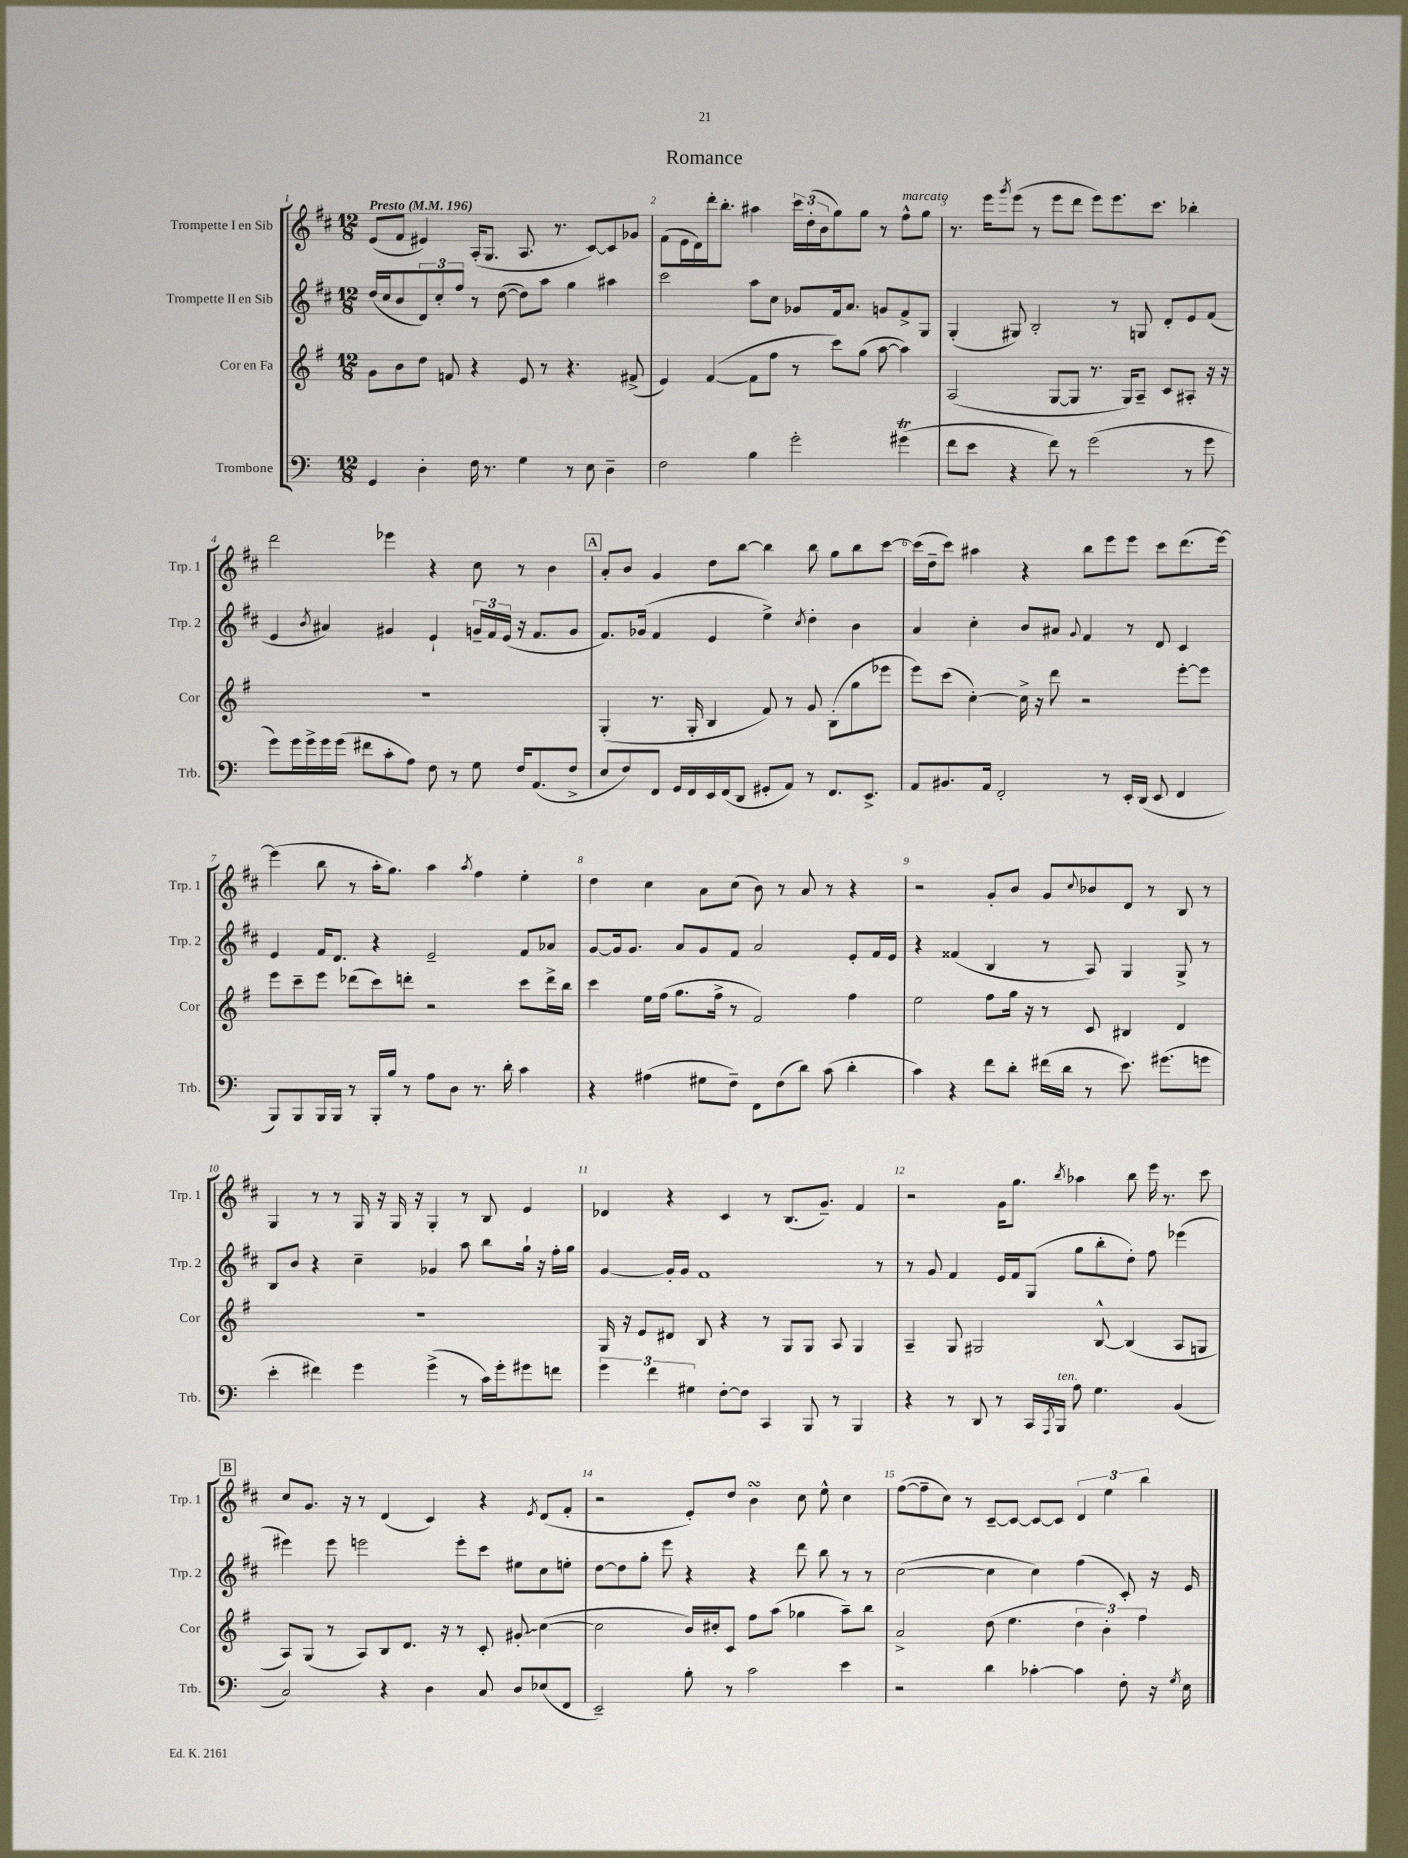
\header { title = "Romance" }
<<
\new StaffGroup <<
\new Staff = "s0" \with { instrumentName = "Trompette I en Sib" shortInstrumentName = "Trp. 1" } {
    \clef treble \key d \major \numericTimeSignature \time 12/8 \tempo "Presto" 4 = 196
    e'8( fis'8 eis'4) a16-.( g8. a8. r8. cis'8~) cis'8 ges'8 |
    fis'8( e'16 d'16) d'''16-. b''8.-. ais''4 \tuplet 3/2 { cis'''16 d''16-.( b'16 } g''8) g''8 r8 fis''8-^^\markup { \italic "marcato" } g''8 |
    r8. e'''16 \acciaccatura { g'''8 } e'''8( r8 e'''8 d'''8 e'''8) e'''8. cis'''8. bes''4-. |
    d'''2 ees'''4 r4 cis''8 r8 b'4 |
    \mark \markup { \box "A" } a'8-. b'8 g'4 d''8 b''8~ b''4 b''8 g''8 b''8 cis'''8~ |
    cis'''16( d''16-- cis'''8) ais''4 r4 b''8 e'''8 e'''8 cis'''8 d'''8.( e'''16~) |
    e'''4( b''8 r8 a''16-. g''8.) a''4 \acciaccatura { a''8 } fis''4 e''4-. |
    d''4 cis''4 a'8 cis''8( b'8) r8 a'8 r8 r4 |
    r2 g'8-. b'8 g'8 \appoggiatura { cis''8 } bes'8 d'8 r8 b8 r8 |
    g4 r8 r8 g16 r16 g16 r16 g4-. r8 b8 e'4 |
    des'4 r4 cis'4 r8 b8.( g'8.--) fis'4 |
    r2 g'16 g''8. \acciaccatura { b''8 } aes''4 b''8 e'''16 r8. cis'''8 |
    \mark \markup { \box "B" } cis''8 g'8. r16 r8 d'4( cis'4) r4 \acciaccatura { e'8 } d'8( fis'8-. |
    r2 e'8-.) d''8 b'4\turn cis''8 e''8-^ cis''4 |
    fis''8~( fis''8-- cis''8) r8 cis'8~-- cis'8~ cis'8~ cis'8 \tuplet 3/2 { d'4 e''4 b''4 } \bar "|." |
}
\new Staff = "s1" \with { instrumentName = "Trompette II en Sib" shortInstrumentName = "Trp. 2" } {
    \clef treble \key d \major \numericTimeSignature \time 12/8
    d''16( cis''16 b'8 \tuplet 3/2 { d'8) cis''8-. fis''8 } r8 d''8~( d''8) a''8 g''4 ais''4 |
    cis'''2 a''8 cis''8 ges'8 fis'16 a'8. g'8 fis'8-> g8 |
    g4-.( gis8) b2-. r8 g8 d'8-. e'8 fis'8( |
    e'4 \acciaccatura { b'8 } ais'4) gis'4 e'4-! \tuplet 3/2 { g'16-- fis'16 e'16( } r16 fis'8. g'8 |
    \mark \markup { \box "A" } fis'8.) ges'16( fis'4 e'4 e''4->) \acciaccatura { cis''8 } d''4-. b'4 |
    a'4 cis''4-. b'8 ais'8 \appoggiatura { g'8 } fis'4 r8 d'8 cis'4 |
    e'4 fis'16 d'8. r4 e'2-- fis'8 aes'8 |
    g'8~ g'16 g'8. a'8 g'8 fis'8 a'2 e'8-. fis'16 e'16 |
    r4 fisis'4( b4 r8 a8) g4 g8-> r8 |
    b8 b'8 r4 cis''4-- ges'4 a''8 b''8 g''16-! r16 fis''16-. g''16 |
    g'4~ g'16-. g'16 fis'1 r8 |
    r8 g'8 fis'4 e'16 fis'16 g8( g''8 b''8-. d''8-.) fis''8 ees'''4( |
    \mark \markup { \box "B" } eis'''4) eis'''8 e'''2 e'''8-. cis'''8 eis''8 cis''8 e''8-. |
    d''8~ d''8 g''8-. e'''8 r4 r4 d'''8 b''8 r8 r8 |
    cis''2~( cis''4 cis''4) fis''4( cis'8-.) r16 e'16 \bar "|." |
}
\new Staff = "s2" \with { instrumentName = "Cor en Fa" shortInstrumentName = "Cor" } {
    \clef treble \key g \major \numericTimeSignature \time 12/8
    g'8 b'8 d''8 f'8 r4 e'8 r8 r4. fis'8->( |
    e'4) fis'4~( fis'8 fis''8 r8 c'''8) g''8( a''8~ a''4) |
    a2( g8~ g8 r8. g16) a8-- c'8 ais8-. r16 r16 |
    R1. |
    \mark \markup { \box "A" } g4-.( r8. g16-. b4 fis'8) r8 g'8 b8-.( g''8 ees'''8 |
    e'''8) c'''8( c''4~-.) c''16-> r16 d'''8 r2 e'''8~-. e'''8 |
    e'''8 c'''8-- e'''8 des'''8( c'''8) d'''8-. r2 c'''8 d'''16-> b''16 |
    c'''4 e''16 fis''16( g''8. fis''16-> r8 fis'2) fis''4 |
    e''2 fis''8 g''16 r16 r8 c'8 bis4 d'4 |
    R1. |
    g16 r16 e'8 dis'8 b8 r4 r8 g8 g8 a8 g4 |
    a4-- g8 gis2 b8~-^ b4( a8 g8 |
    \mark \markup { \box "B" } a8) g8( r8 a8) b8 d'8. r16 r8 c'8-. \once \override Glissando.style = #'zigzag gis'8-.\glissando c''4~( |
    c''2 b'16) cis''16-. c'8 fis''8 a''8( ges''4 a''8--) b''8 |
    a'2-> d''8( e''4. \tuplet 3/2 { d''4 b'4-.) fis''4 } \bar "|." |
}
\new Staff = "s3" \with { instrumentName = "Trombone" shortInstrumentName = "Trb." } {
    \clef bass \key c \major \numericTimeSignature \time 12/8
    g,4 d4-. f16 r8. g4 r8 e8 d4-- |
    f2 b4 g'2-. gis'4\trill( |
    f'8 e'8 r4 f'8) r8 g'2( r8 g'8 |
    g'8) g'16 g'16-> g'16 g'16( fis'8 c'8-. a8) f8 r8 g8 f16 a,8.( f8-> |
    \mark \markup { \box "A" } e8 f8) f,8 g,16 f,16 e,16 f,16( d,8 gis,8-. a,8) r8 f,8. e,8.-> |
    a,8 bis,8. a,16 f,2-. r8 e,16-. d,16( e,8 f,4 |
    b,,8) b,,8 b,,16 b,,16 r8 b,,16-. b16 r8 a8 d8 r8. d'16-. c'4 |
    r4 ais4( gis8 f8--) f,8 f8( d'8) c'8( d'4-. |
    c'4) r4 f'8 d'8-. fis'16( d'16 r8 e'8.) gis'8.( g'8 |
    e'4-. fis'4) g'4 g'4->( r8 c'16) g'16-. gis'8 f'8 |
    \tuplet 3/2 { g'4 f'4 gis4 } f8~-. f8 c,4 b,,8 r8 b,,4 |
    r4 r8 d,8 r8 c,16 \acciaccatura { a,,8 } b,,16^\markup { \italic "ten." } a8 g4. b,4( |
    \mark \markup { \box "B" } c2) r4 d4 c8 d8 ees8( f,8 |
    e,2--) b8-. r8 c'2 e'4 |
    r2 d'4 ces'4~-. ces'4 f8-. r16 \acciaccatura { g8 } e16 \bar "|." |
}
>>
>>
\layout { \context { \Score \override BarNumber.break-visibility = ##(#f #t #t) barNumberVisibility = #all-bar-numbers-visible } }
